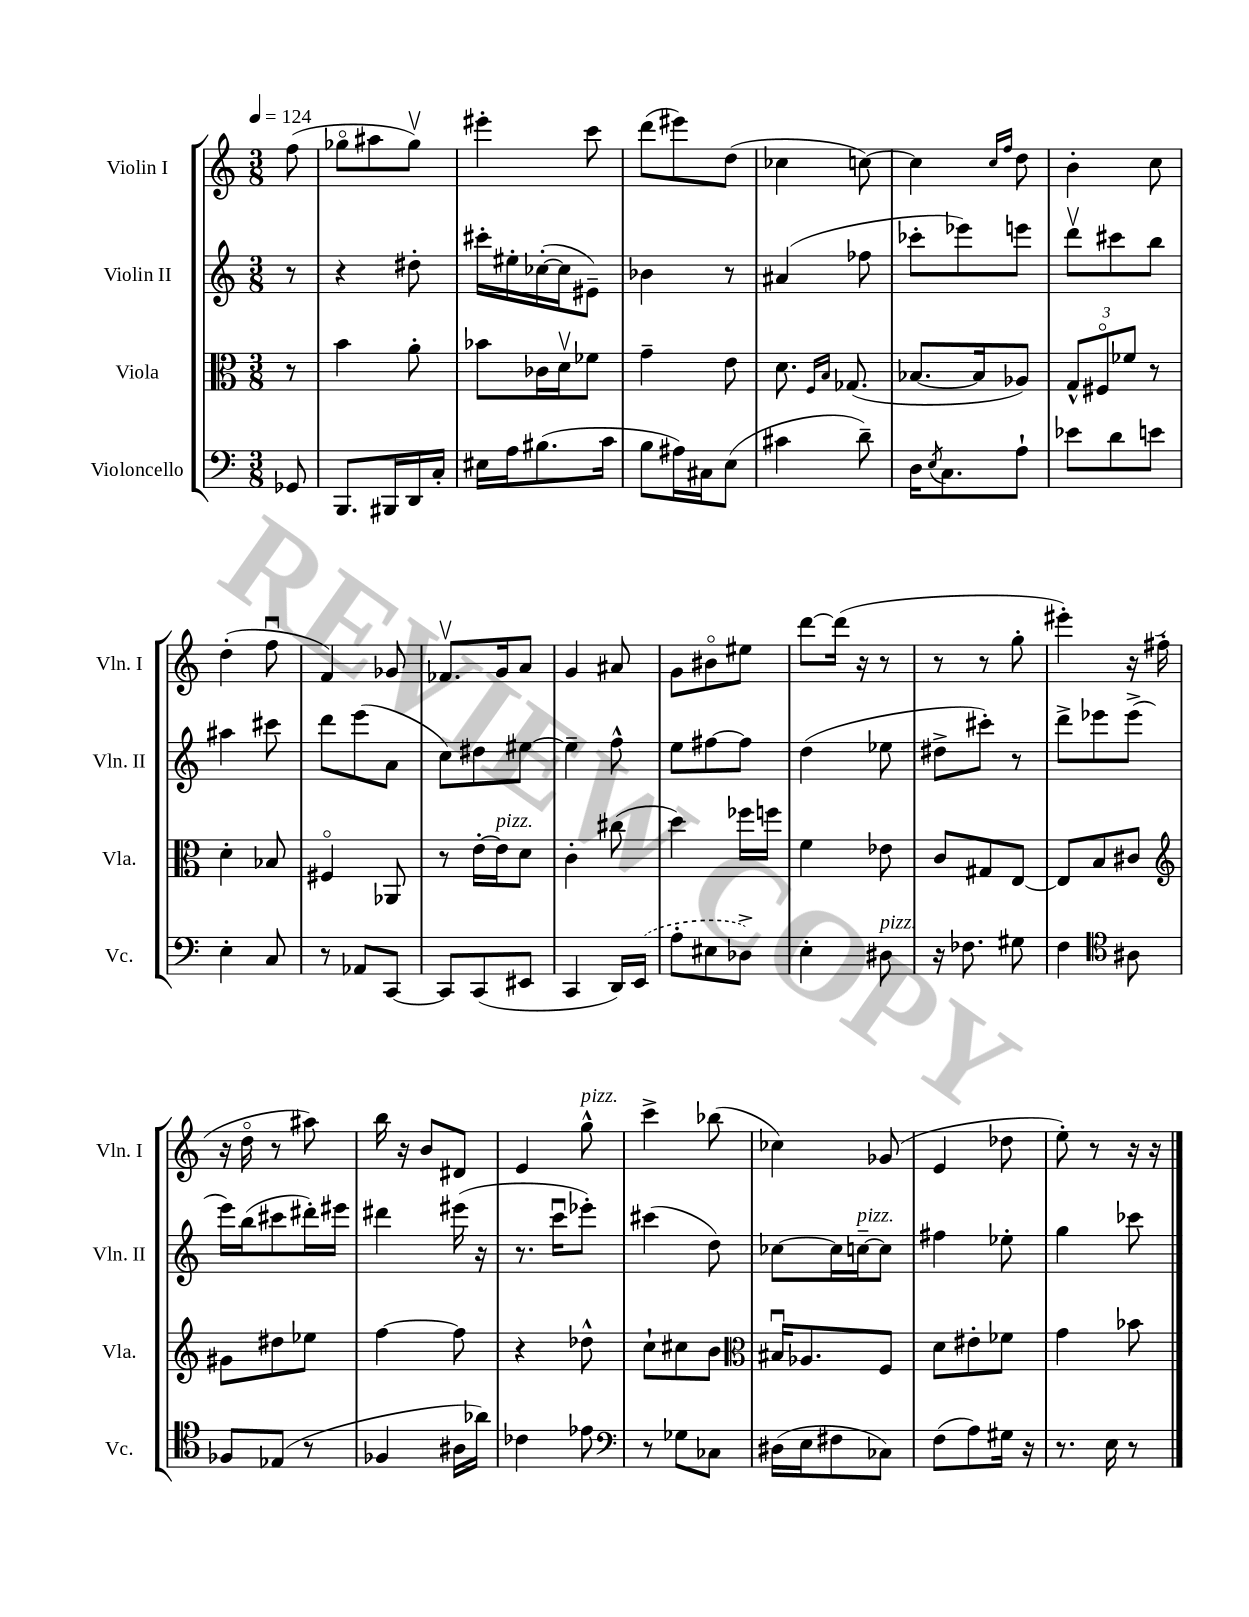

**kern	**kern	**kern	**kern
*staff4	*staff3	*staff2	*staff1
*clefF4	*clefC3	*clefG2	*clefG2
*k[]	*k[]	*k[]	*k[]
*M3/8	*M3/8	*M3/8	*M3/8
*MM124	*MM124	*MM124	*MM124
8GG-	8r	8r	(8ff
=	=	=	=
8.BBB	4b	4r	8gg-o
.	.	.	8aa#
16BBB#	.	.	.
16DD	8a'	8dd#'	8gg-v)
16C'	.	.	.
=	=	=	=
16E#	8b-	16ccc#'	4eee#'
16A	.	16ee#'	.
(8.B#	16c-	([16cc-'	.
.	16dv	16cc-]	.
.	8f-	8e#~)	8ccc
16c	.	.	.
=	=	=	=
8B	4g~	4b-	(8ddd
16A#)	.	.	8eee#)
16C#	.	.	.
(8E	8e	8r	(8dd
=	=	=	=
4c#	8.d	(4a#	4cc-
.	16qqF	.	.
.	16qqB	.	.
.	(8.G-	.	.
8d~)	.	8ff-	[8cc)
=	=	=	=
16D	[8.B-	8ccc-'	4cc]
8qE	.	.	.
8.C	.	.	.
.	.	8eee-)	.
.	16B-]	.	.
.	.	.	16qqcc
.	.	.	16qqff
8A`	8A-)	8eee	8dd
=	=	=	=
8e-	12G^^	8dddv	4b'
.	12F#o	.	.
8d	.	8ccc#	.
.	12f-	.	.
8e	8r	8bb	8cc
=	=	=	=
4E'	4d'	4aa#	(4dd'
8C	8B-	8ccc#	8ffu
=	=	=	=
8r	4F#o	8ddd	4f)
8AA-	.	(8eee	.
[8CC	8AA-	8a	8g-
=	=	=	=
8CC]	8r	8cc)	8.f-v
(8CC	[16e'	8dd#	.
.	16e]	.	16g
8EE#	8d	[8ee#	8a
=	=	=	=
4CC	4c'	4ee#~]	4g
16DD)	(8cc#	8ff^^	8a#
(16EE	.	.	.
=	=	=	=
8A'	4dd)	8ee	8g
8E#	.	[8ff#	8b#o
8D-^)	16ff-	8ff#]	8ee#
.	16ff	.	.
=	=	=	=
4E'	4f	(4dd	[8ddd
.	.	.	(16ddd]
.	.	.	16r
8D#	8e-	8ee-	8r
=	=	=	=
16r	8c	8dd#^	8r
8.F-	.	.	.
.	8G#	8ccc#')	8r
8G#	[8E	8r	8gg'
=	=	=	=
4F	8E]	8ddd^	4eee#')
.	8B	8eee-	.
*clefC4	*	*	*
8A#	8c#	(8eee-^	16r
.	.	.	(16ff#'
=	=	=	=
*	*clefG2	*	*
8F-	8g#	16eee)	16r
.	.	(16bb	16ddo
(8E-	8dd#	8ccc#	8r
8r	8ee-	16ddd#')	8aa#)
.	.	16eee#	.
=	=	=	=
4F-	[4ff	4ddd#	16bb
.	.	.	16r
.	.	.	8b
16A#	8ff]	(16eee#	8d#
16a-)	.	16r	.
=	=	=	=
4c-	4r	8.r	4e
.	.	16cccu	.
8e-	8dd-^^	8eee-')	8gg^^
=	=	=	=
*clefF4	*	*	*
8r	8cc`	(4ccc#	4ccc^
8G-	8cc#	.	.
8C-	8b	8dd)	(8bb-
=	=	=	=
*	*clefC3	*	*
(16D#	16B#u	[8cc-	4cc-)
16E	8.A-	.	.
8F#	.	16cc-]	.
.	.	[16cc~	.
8C-)	8F	8cc]	(8g-
=	=	=	=
(8F	8d	4ff#	4e
8A)	8e#'	.	.
16G#	8f-	8ee-'	8dd-
16r	.	.	.
=	=	=	=
8.r	4g	4gg	8ee')
.	.	.	8r
16E	.	.	.
8r	8b-	8ccc-	16r
.	.	.	16r
==	==	==	==
*-	*-	*-	*-
